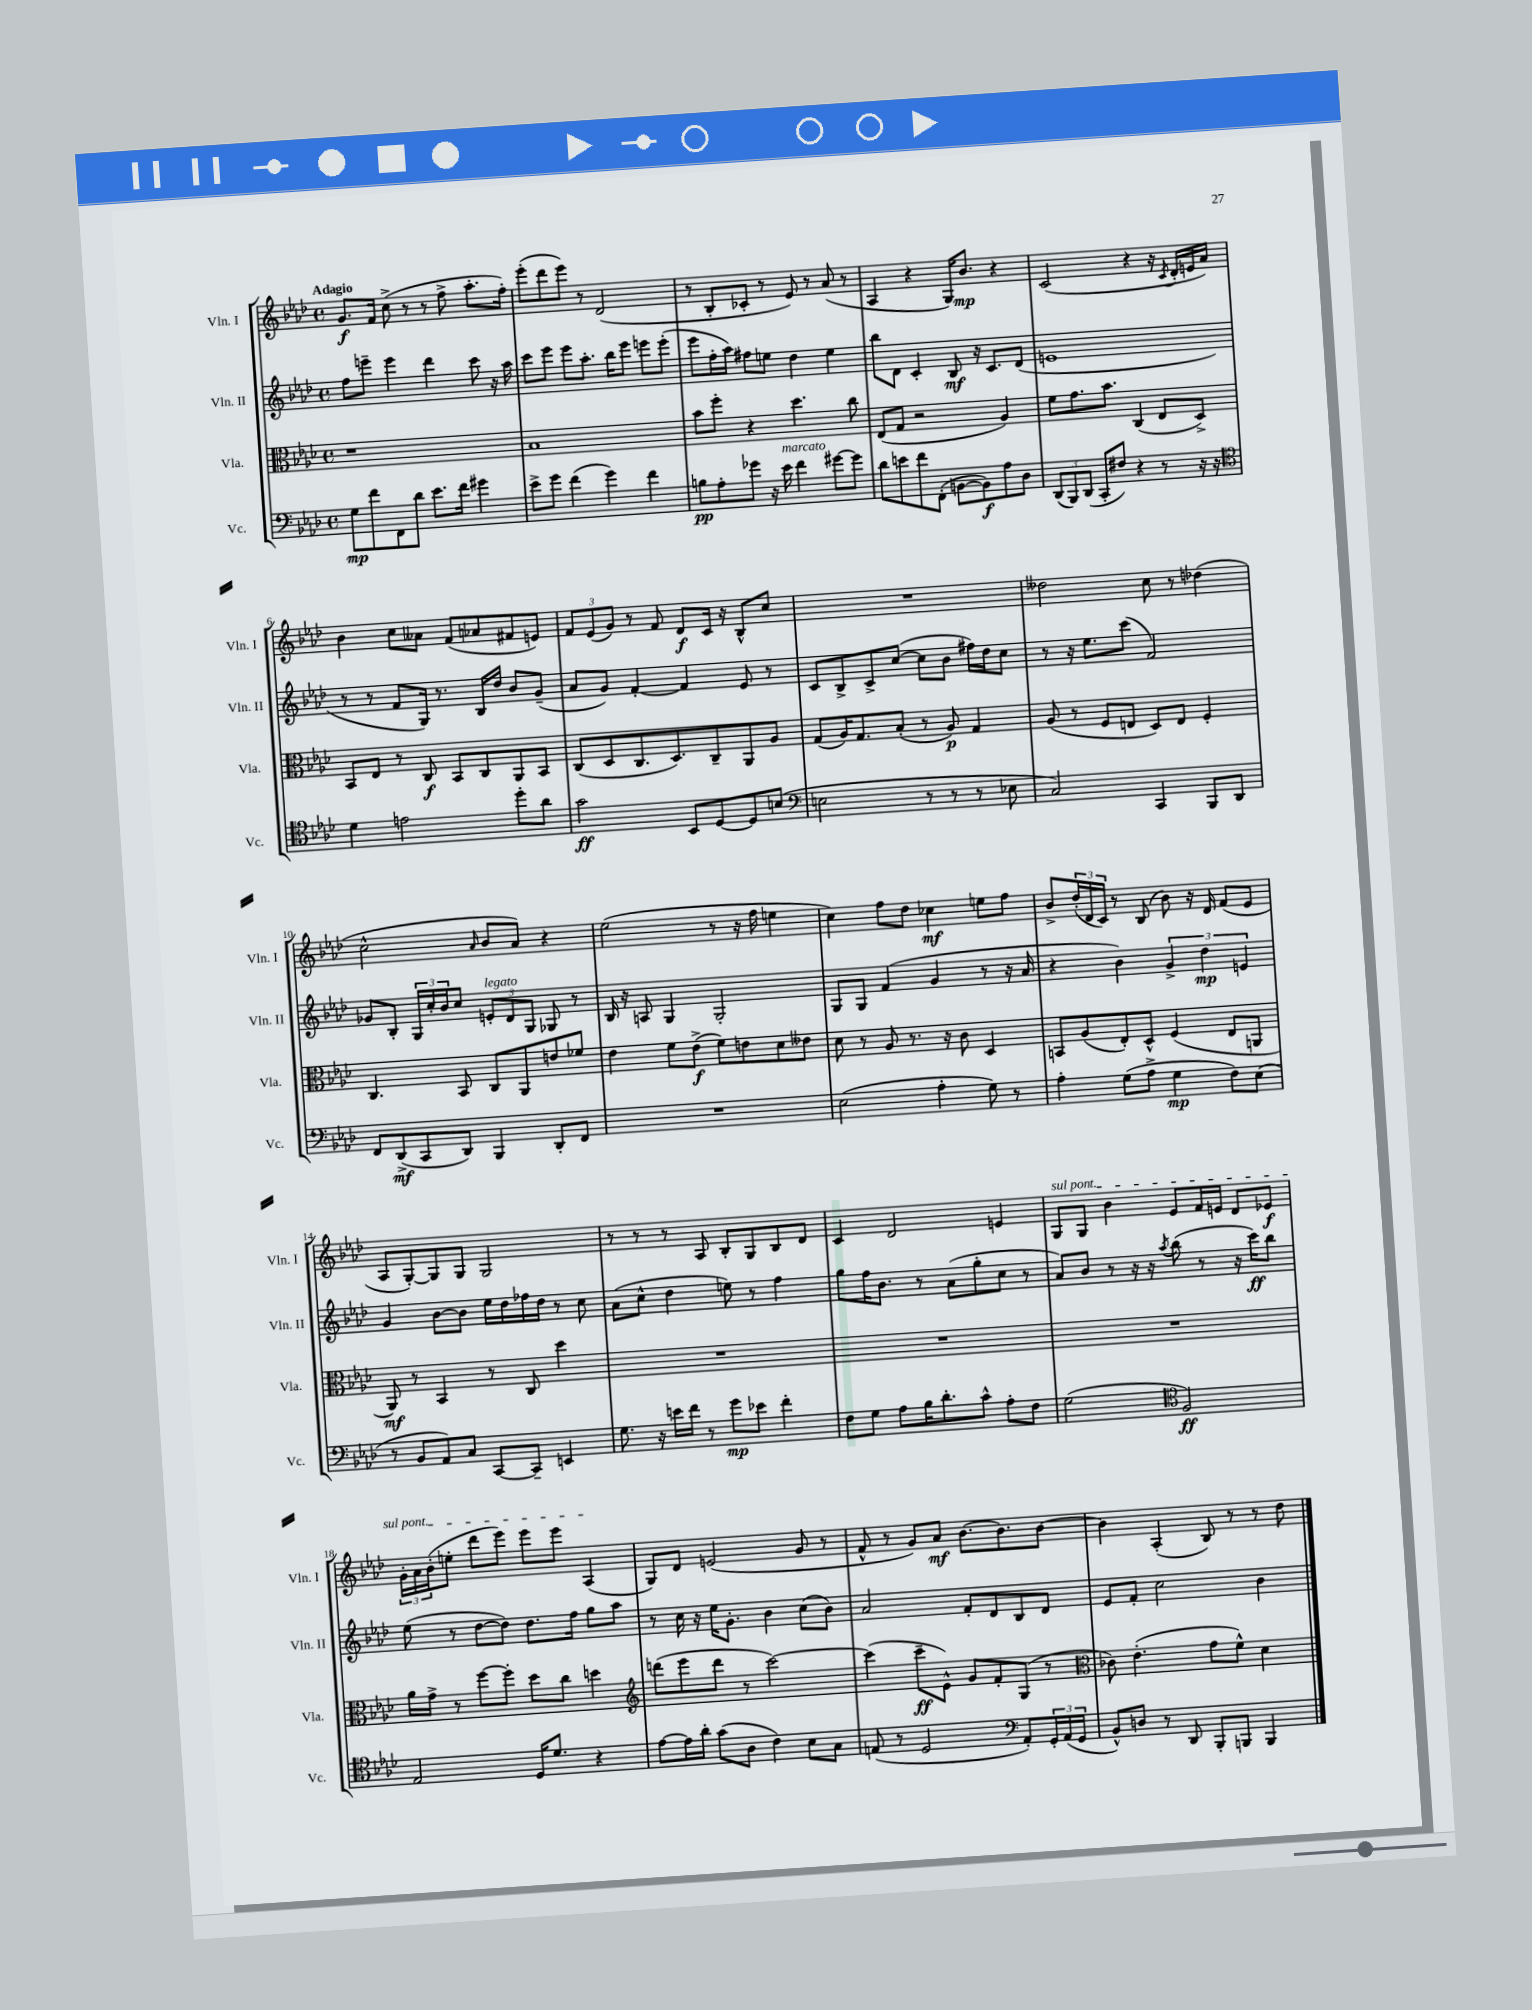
<<
\new StaffGroup <<
\new Staff = "s0" \with { instrumentName = "Vln. I" shortInstrumentName = "Vln. I" } {
    \clef treble \key aes \major \defaultTimeSignature \time 4/4 \tempo "Adagio"
    g'8.\f f'16 c''8->( r8 r8 f''8-> aes''8.-. f''16-.) |
    ees'''8-.( des'''8 ees'''8) r8 des'2( |
    r8 bes8-. ces'8-. r8 ees'8) r8 aes'8( r8 |
    aes4 r4 g16) bes'8.\mp r4 |
    c'2( r4 r16 \acciaccatura { c'8 } des'16-. e'16 aes'16) |
    bes'4 c''8 aeses'8 f'8( aes'8 fis'8 e'8) |
    \tuplet 3/2 { f'8 ees'8( g'8) } r8 f'8 des'8\f c'16 r16 bes8-^ c''8 |
    R1 |
    deses''2 c''8 r8 des''4( |
    c''2-^ \grace { aes'16 } bes'8 aes'8) r4 |
    ees''2( r8 r16 f''16 e''4 |
    c''4) f''8 des''8 ces''4\mf e''8 f''8 |
    bes'8-> \tuplet 3/2 { des''16-.( des'16 c'16) } r8 bes8( bes'8) r16 des'16 f'8( ees'8 |
    aes8 g8~-.) g8 g8 g2 |
    r8 r8 r8 aes8 bes8-. g8 bes8 des'8 |
    c'4 des'2 e'4 |
    \once \override TextSpanner.bound-details.left.text = \markup { \italic "sul pont." } g8\startTextSpan g8 bes'4 ees'8 f'16 e'16 des'8 ees'8\f |
    \tuplet 3/2 { g'16-. aes'16 bes'16-.( } e''8-. des'''8 ees'''8) ees'''8 ees'''8 aes4\stopTextSpan( |
    g8) des'8 e'2( g'8 r8 |
    f'8-^ r8 g'8) aes'8\mf bes'8.~ bes'8. bes'8~ |
    bes'4 aes4-.( bes8) r8 r8 des''8 \bar "|." |
}
\new Staff = "s1" \with { instrumentName = "Vln. II" shortInstrumentName = "Vln. II" } {
    \clef treble \key aes \major \defaultTimeSignature \time 4/4
    f''8 e'''8-- e'''4 des'''4 c'''8 r16 aes''16 |
    c'''8 ees'''8 ees'''8 aes''8.-. bes''16 ees'''8 e'''8 e'''8-.( |
    ees'''8 f''16-. aes''16) fis''8 e''8 des''4 e''4 |
    bes''8 des'8 c'4-. bes8\mf r16 c'8. des'8( |
    e'1 |
    r8 r8 f'8 g16) r8. bes16 des''16 bes'8 g'8--( |
    aes'8 g'8) f'4~-. f'4 ees'8 r8 |
    c'8 bes8-> c'8-> c''8~( c''8 bes'8 fis''16) des''16 c''8 |
    r8 r16 ees''8. c'''8( f'2) |
    ges'8 bes8-. \tuplet 3/2 { g16 c''16-. bes'16 } c''8 \tuplet 3/2 { e'8-.^\markup { \italic "legato" } des'8 g8 } ges8 r8 |
    bes16 r16 a8 g4 g2-. |
    g8 g8 f'4( g'4 r8 r16 aes'16 |
    r4 bes'4) \tuplet 3/2 { g'4-> des''4\mp e'4 } |
    g'4 bes'8~ bes'8 ees''16 des''16 fes''16 des''16 r8 c''8 |
    aes'8( c''8-^ des''4 e''8) r8 f''4 |
    g''8 f''16 bes'8. r8 aes'8( g''8-. c''8 r8 |
    aes'8) bes'8 r8 r16 r16 \acciaccatura { aes''8 } bes''8( r8 r16 c'''16\ff) bes''8 |
    ees''8( r8 des''8~ des''8) des''8. f''16 g''8 aes''8 |
    r8 c''16 r16 ees''16 g'8.-. bes'4 c''8( bes'8) |
    aes'2 f'8-. des'8 bes8 des'8 |
    ees'8 f'8-. c''2 bes'4 \bar "|." |
}
\new Staff = "s2" \with { instrumentName = "Vla." shortInstrumentName = "Vla." } {
    \clef alto \key aes \major \defaultTimeSignature \time 4/4
    r1 |
    bes1 |
    bes'8 f''8-. r4 des''4. c''8 |
    ees8( g8 r2 aes4) |
    f'8 g'8. bes'8. c4( ees8 des8->) |
    bes,8 ees8 r8 c8\f bes,8 c8 aes,8 bes,8 |
    c8( des8 c8. des8.) c8-- aes,8 aes8 |
    g8( aes16) g8. bes8-.( r8 aes8\p) g4 |
    aes8( r8 f8 e8 des8) e8 f4-. |
    c4. bes,8 c8 aes,8 e'8 fes'8 |
    ees'4 f'8 ees'8->\f( f'8) e'8 des'8 eeses'8 |
    des'8 r8 aes8 r8. r16 c'8 des4 |
    b,8 aes8( ees8-.) des8-^ f4( ees8 a,8 |
    aes,8\mf) r8 bes,4 r8 c8 des''4 |
    R1 |
    R1 |
    R1 |
    aes'16 g'16-> r8 f''8~ f''8-. des''8 c''8 d''4 |
    \clef treble d'''8( ees'''8 d'''8 r8 c'''2~) |
    c'''4( c'''8--\ff ees'8-^) g'8 f'8-. g8( r8 |
    \clef alto ces'8) ees'4.-.( g'8 f'8-^) des'4 \bar "|." |
}
\new Staff = "s3" \with { instrumentName = "Vc." shortInstrumentName = "Vc." } {
    \clef bass \key aes \major \defaultTimeSignature \time 4/4
    g8\mp f'8 f,8 des'8 ees'8. f'16 gis'4 |
    ees'8-> g'8 f'4( g'4) f'4 |
    b8\pp aes8-. ges'8 r16 ees'16^\markup { \italic "marcato" } f'4 gis'8~ gis'8 |
    des'8 e'8 f'8 f,8-.( b,8~ b,8\f) aes8 des8 |
    \tuplet 3/2 { des,8( bes,,8) des,8( } c,8-. fis8) r4 r8 r16 r16 |
    \clef tenor des'4 e'2 des''8-. aes'8 |
    g'2\ff bes,8 des8~ des8 b8( |
    \clef bass e2 r8 r8 r8 ees8 |
    c2) c,4 bes,,8 des,8 |
    f,8 des,8->\mf( c,8 des,8) bes,,4 des,8-. f,8 |
    R1 |
    ees2( aes4-. g8) r8 |
    aes4-. g8( aes8-> g4\mp f8) ees8( |
    r8 bes,8 aes,8) c8 c,8~ c,8-- e,4 |
    g8. r16 e'16 f'16 r8 g'8\mp ees'8 f'4-. |
    f8 g8 aes8 bes16 des'8.-. c'8-^ aes8-. f8 |
    g2( \clef tenor f2\ff) |
    ees2 des16 des'8. r4 |
    ees'8~ ees'16 aes'16-. g'8( aes8 c'4) bes8 g8 |
    e8( r8 des2 \clef bass aes,8-.) \tuplet 3/2 { g,16-. aes,16( g,16 } |
    bes,8-^) d8 r8 des,8 bes,,8-. b,,8 b,,4 \bar "|." |
}
>>
>>
